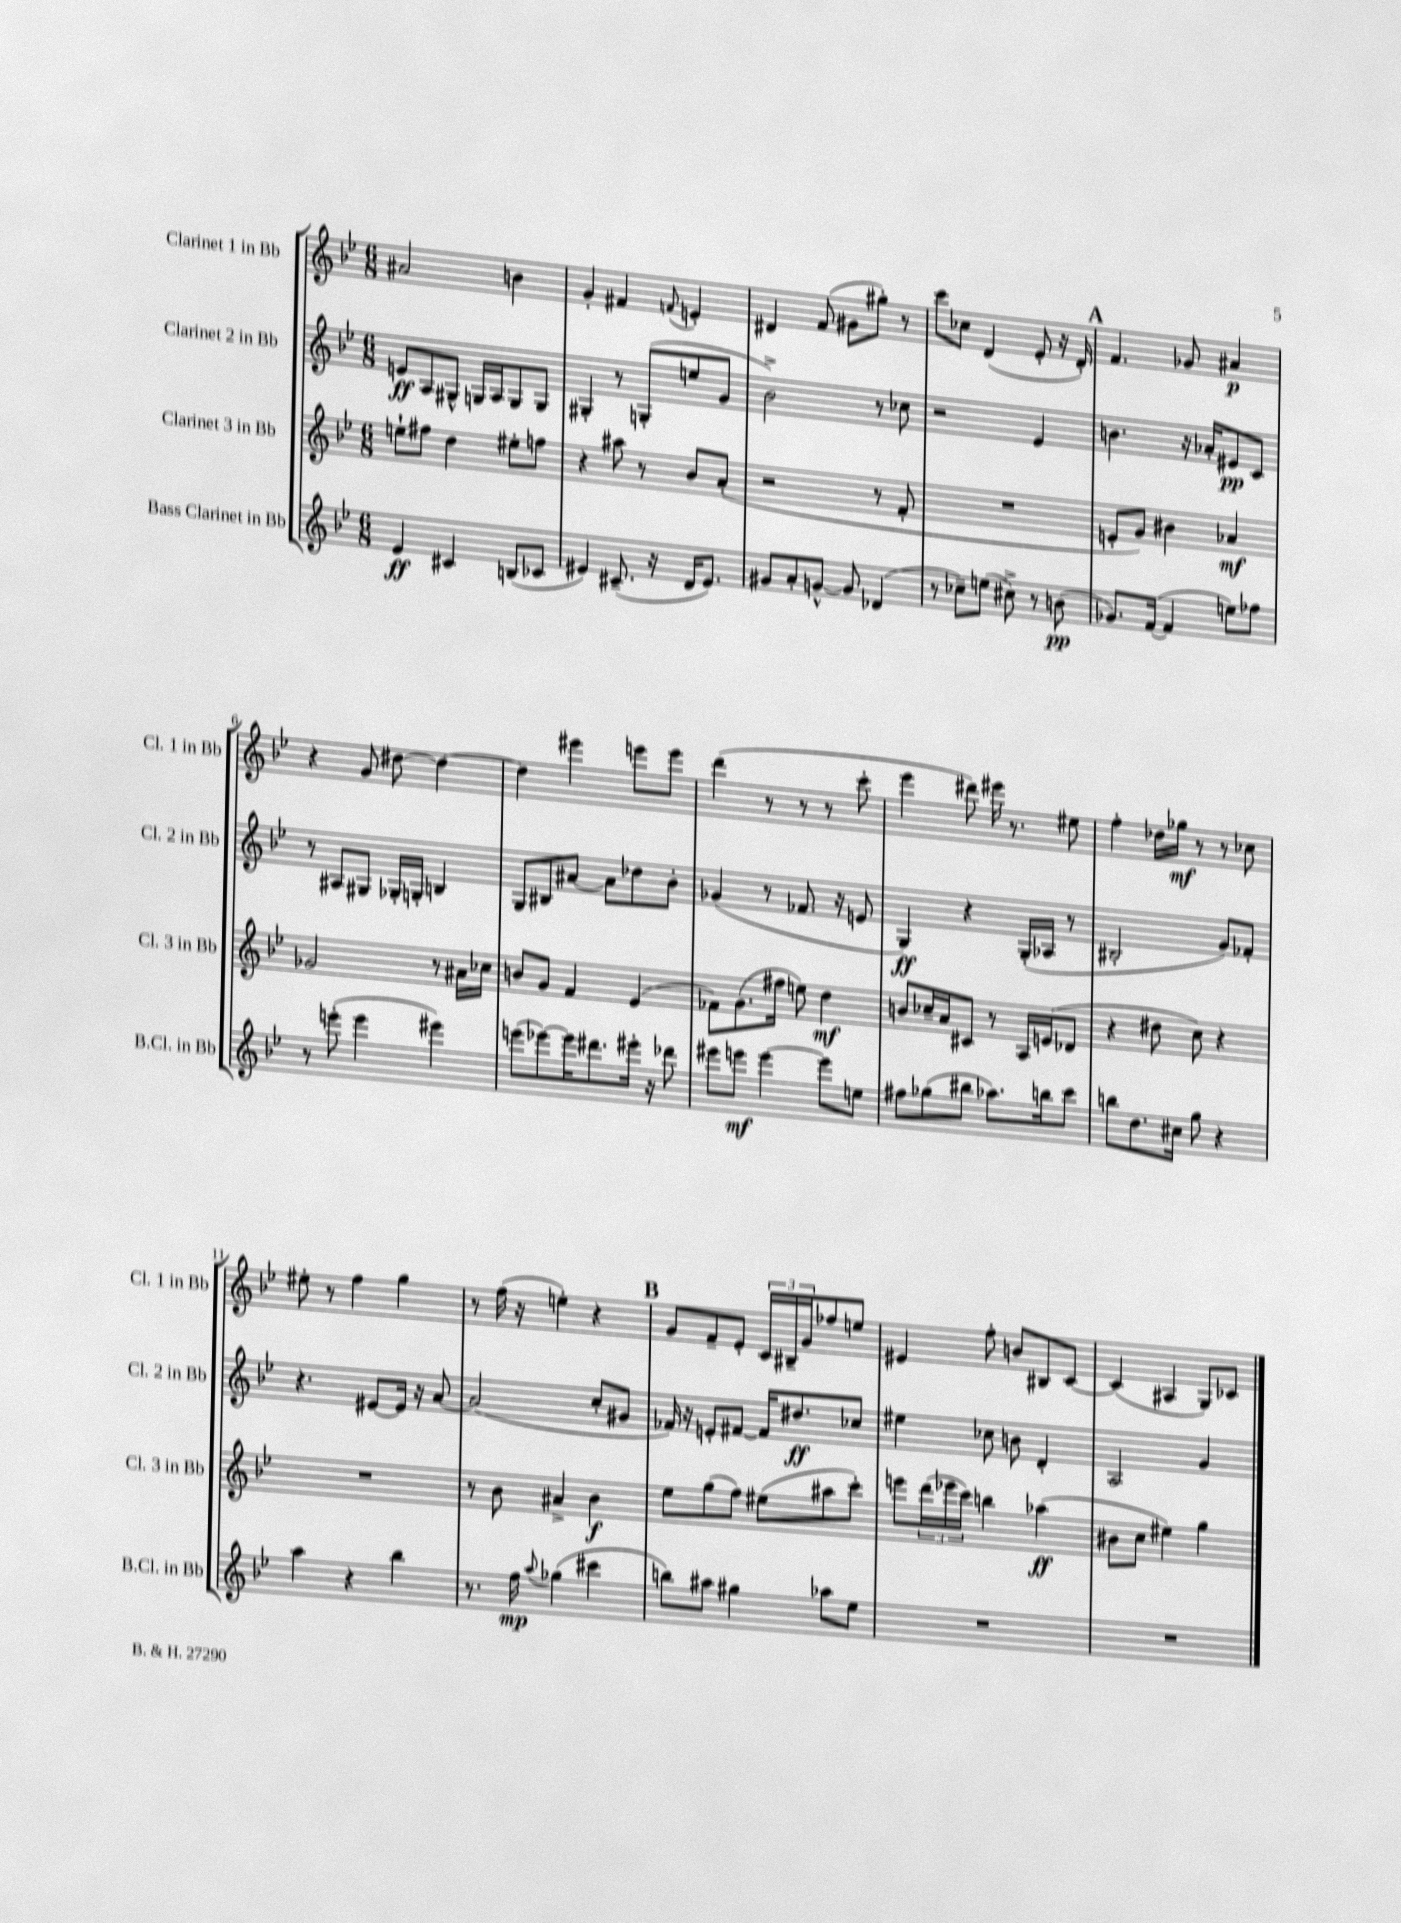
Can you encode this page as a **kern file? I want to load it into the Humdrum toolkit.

**kern	**kern	**kern	**kern
*staff4	*staff3	*staff2	*staff1
*clefG2	*clefG2	*clefG2	*clefG2
*k[b-e-]	*k[b-e-]	*k[b-e-]	*k[b-e-]
*M6/8	*M6/8	*M6/8	*M6/8
4e-	8ee`	8e	2a#
.	8ff#	8A	.
4c#	4dd	8G#^^	.
.	.	16G	.
.	.	16A	.
(8B	8ee#'	8G	4b
8c-	8ff	8G	.
=	=	=	=
4e#)	4r	4G#'	4g'
(8.c#~	8aa#	8r	4f#
.	8r	(8G'	.
16r	.	.	.
.	.	.	8qqf
16d	8b-	8ee	4e'
8.e#)	.	.	.
.	(8a'	8g	.
=	=	=	=
8g#	2r	2b-^)	4d#
8a'	.	.	.
[8g^^	.	.	(8f
8g]	.	.	8g#
(4d-	8r	8r	8gg#')
.	8f'	8cc-	8r
=	=	=	=
8r	2.r	2r	8ccc
8cc-~)	.	.	8cc-
(8ee	.	.	(4d
8cc#^)	.	.	.
8r	.	4e-	8e-'
(8b	.	.	16r
.	.	.	16d')
=	=	=	=
8.g-)	8e'	4.b	4.f
.	8g)	.	.
([16f	.	.	.
4f]	4b#	.	.
.	.	16r	8g-
.	.	16a-'	.
8ee)	4a-	8e#	4a#
8ff-	.	8c	.
=	=	=	=
8r	2g-	8r	4r
(8eee'	.	8A#	.
4eee	.	8G#	8g
.	.	16G-'	[8dd#
.	.	16G'	.
4eee#)	8r	4B	4dd#_
.	16a#	.	.
.	16cc-	.	.
=	=	=	=
(8eee	8b	8G	4dd#]
[8eee-)	8g	8B#	.
16eee-]	4f	[8a#	4eee#
8.ddd#	.	.	.
.	.	8a#]	.
16eee#'	(4e-	8dd-	8eee
16r	.	.	.
8ddd-	.	8b-'	8eee
=	=	=	=
8eee#	8f-)	(4g-	(4ddd
8eee	(8.g	.	.
[4eee	.	8r	8r
.	16ff#	.	.
.	8ee)	8.f-	8r
8eee]	4dd	.	8r
.	.	16r	.
8ee	.	8e	8ccc'
=	=	=	=
8ff#	8b	4G)	4eee-
(8gg-	16cc-~	.	.
.	16a	.	.
8bb#	8c#	4r	8ddd#)
8.aa-)	8r	.	16eee#
.	.	.	8.r
.	16A	(16G'	.
16bb	(16e	16A-	.
8ccc	8d-	8r	8ee#
=	=	=	=
8bb	4r	2B#'	4ff'
8.dd	.	.	.
.	8dd#	.	16dd-
16cc#	.	.	16gg-
8gg	8cc)	.	8r
4r	4r	8g)	8r
.	.	8f-'	8cc-
=	=	=	=
4aa	2.r	4.r	8ee#'
.	.	.	8r
4r	.	.	4ff
.	.	[8e#	.
4bb-	.	16e#]	4gg
.	.	16r	.
.	.	[8a	.
=	=	=	=
8.r	8r	(2a]	8r
.	8b-	.	(16ff
16ff	.	.	16r
8qqaa	.	.	.
(4gg-	4a#^	.	4ee')
4ccc#	4b-	8cc'	4r
.	.	8g#	.
=	=	=	=
8bb)	8ee-	16f-)	8g
.	.	16r	.
8aa#	(8gg	8e'	8f~
4gg#	8ff)	[8f#	8e-'
.	(8ee#	16f#]	24c
.	.	.	24B#~
.	.	8.dd#	.
.	.	.	24g
8aa-	8aa#	.	8ff-
8ee-	8ccc')	8cc-	8ee
=	=	=	=
2.r	8eee	4ee#	4e#
.	(24ddd	.	.
.	24eee-	.	.
.	24ccc)	.	.
.	4bb	8cc-	8ff'
.	.	8b	8b
.	(4aa-	4d'	8B#
.	.	.	[8c
=	=	=	=
2.r	8b#	2A	(4c]
.	8cc	.	.
.	4ee#)	.	4A#
.	4gg	4g	8G)
.	.	.	8c-
==	==	==	==
*-	*-	*-	*-
